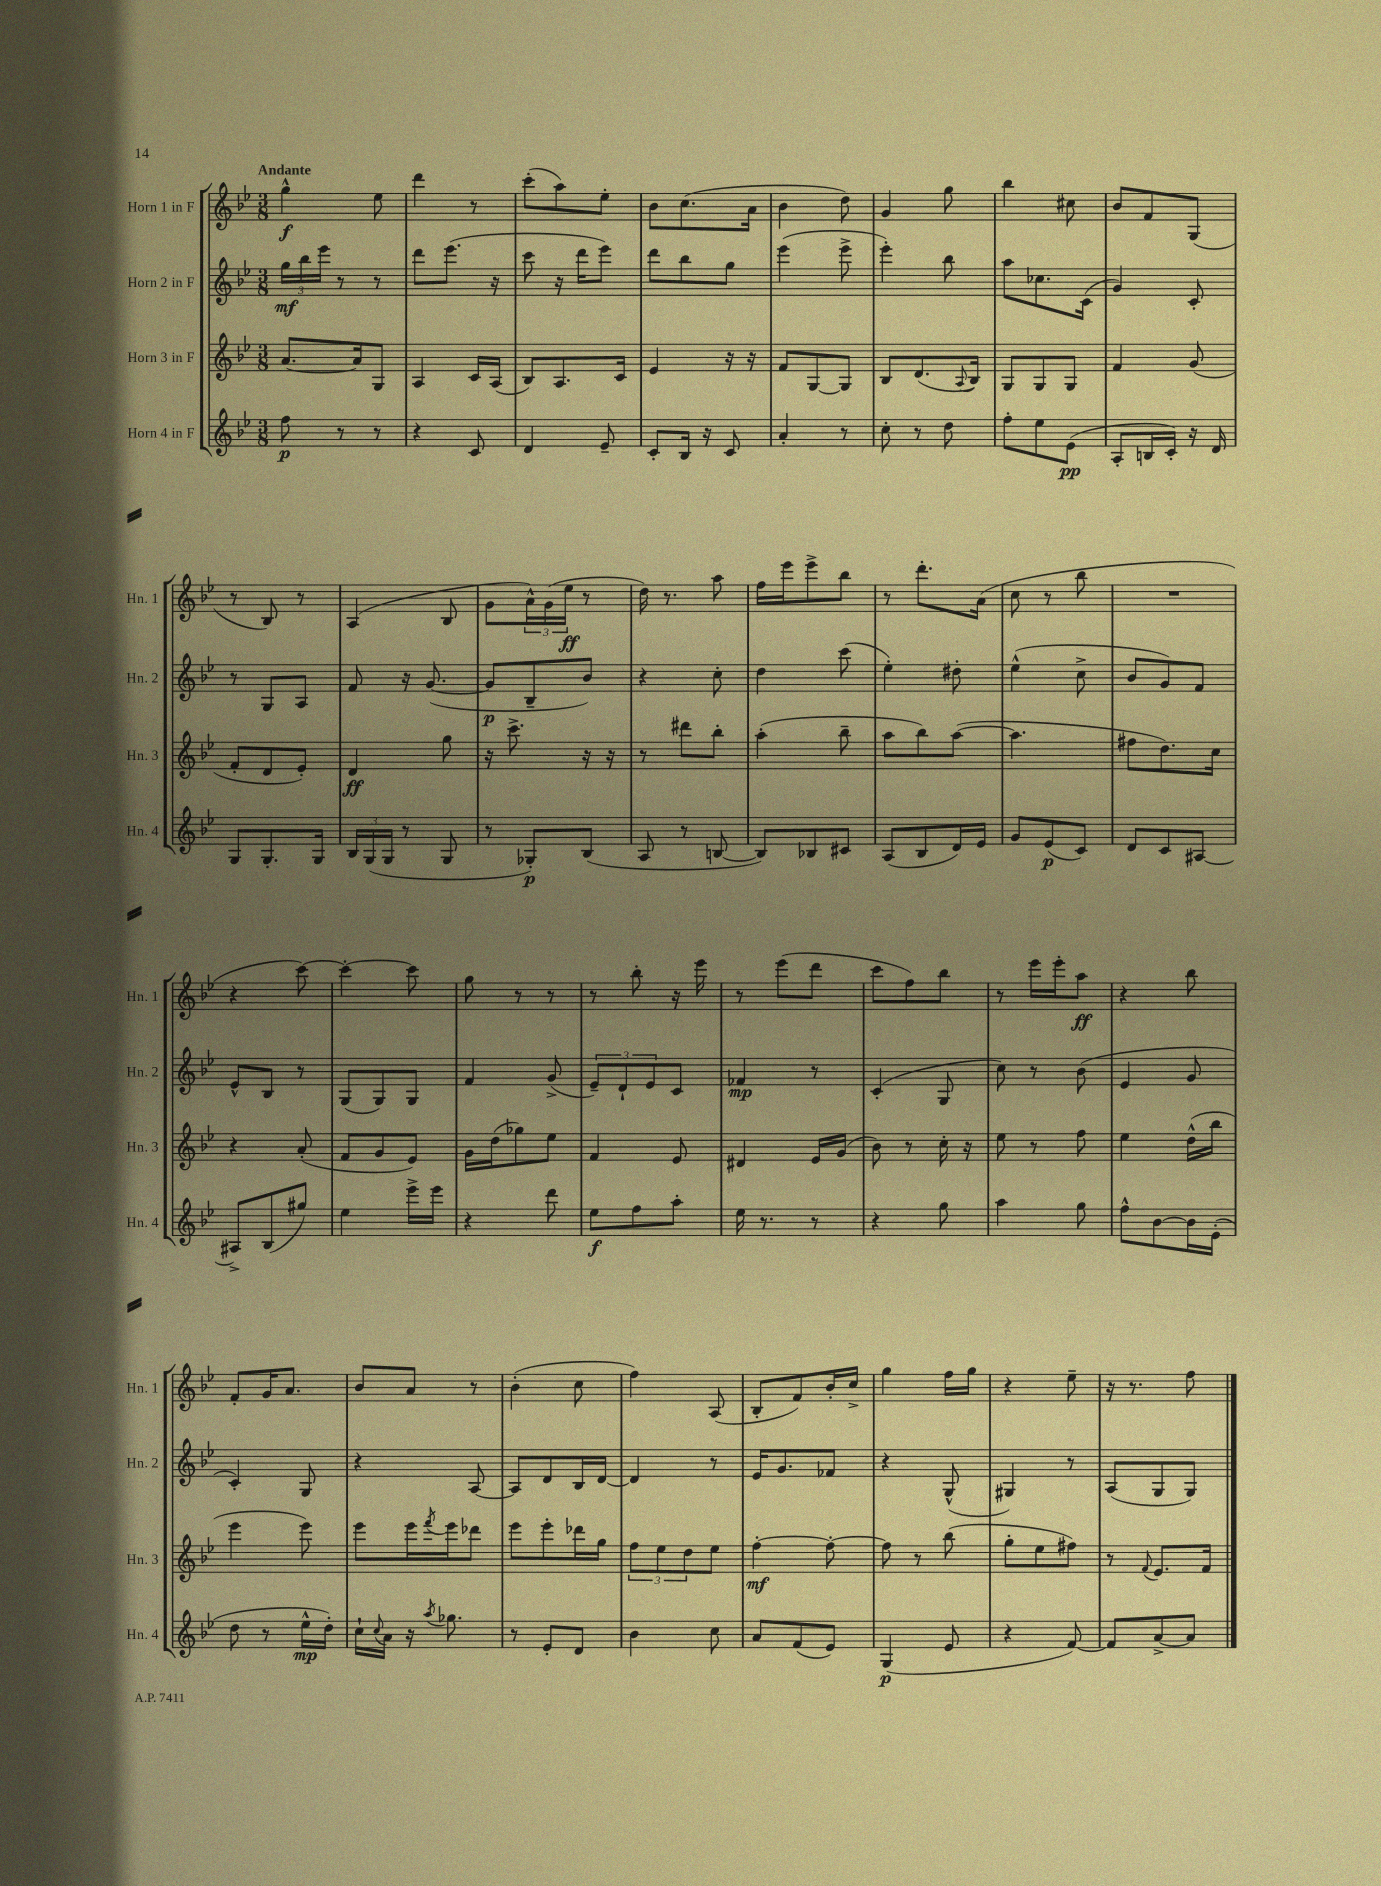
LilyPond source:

<<
\new StaffGroup <<
\new Staff = "s0" \with { instrumentName = "Horn 1 in F" shortInstrumentName = "Hn. 1" } {
    \clef treble \key bes \major \numericTimeSignature \time 3/8 \tempo "Andante"
    g''4-^\f ees''8 |
    d'''4 r8 |
    c'''8-.( a''8) ees''8-. |
    bes'8 c''8.( a'16 |
    bes'4 d''8) |
    g'4 g''8 |
    bes''4 cis''8 |
    bes'8 f'8 g8( |
    r8 bes8) r8 |
    a4( bes8 |
    g'8 \tuplet 3/2 { a'16-^) g'16( ees''16\ff } r8 |
    d''16) r8. a''8 |
    f''16 ees'''16 ees'''8-> bes''8 |
    r8 d'''8.-. a'16( |
    c''8 r8 bes''8 |
    R4. |
    r4 c'''8~) |
    c'''4~-. c'''8 |
    g''8 r8 r8 |
    r8 bes''8-. r16 ees'''16 |
    r8 ees'''8( d'''8 |
    c'''8 f''8) bes''8 |
    r8 ees'''16 ees'''16-. a''8\ff |
    r4 bes''8 |
    f'8-. g'16 a'8. |
    bes'8 a'8 r8 |
    bes'4-.( c''8 |
    f''4) a8( |
    bes8-. f'8) bes'16-. c''16-> |
    g''4 f''16 g''16 |
    r4 ees''8-- |
    r16 r8. f''8 \bar "|." |
}
\new Staff = "s1" \with { instrumentName = "Horn 2 in F" shortInstrumentName = "Hn. 2" } {
    \clef treble \key bes \major \numericTimeSignature \time 3/8
    \tuplet 3/2 { g''16\mf bes''16 ees'''16 } r8 r8 |
    d'''8 ees'''8.( r16 |
    c'''8 r16 d'''16 ees'''8) |
    d'''8 bes''8 g''8 |
    ees'''4( ees'''8-> |
    ees'''4-.) bes''8 |
    a''8 ces''8. c'16( |
    g'4) c'8-. |
    r8 g8 a8 |
    f'8 r16 g'8.~( |
    g'8\p bes8-- bes'8) |
    r4 c''8-. |
    d''4 c'''8( |
    ees''4-.) dis''8-. |
    ees''4-^( c''8-> |
    bes'8 g'8) f'8 |
    ees'8-^ bes8 r8 |
    g8( g8) g8 |
    f'4 g'8->( |
    \tuplet 3/2 { ees'8--) d'8-! ees'8 } c'8 |
    fes'4\mp r8 |
    c'4-.( g8 |
    c''8) r8 bes'8( |
    ees'4 g'8 |
    c'4-.) g8 |
    r4 a8~ |
    a8 d'8 bes16 d'16~ |
    d'4 r8 |
    ees'16 g'8. fes'8 |
    r4 g8-^( |
    gis4) r8 |
    a8( g8 g8) \bar "|." |
}
\new Staff = "s2" \with { instrumentName = "Horn 3 in F" shortInstrumentName = "Hn. 3" } {
    \clef treble \key bes \major \numericTimeSignature \time 3/8
    a'8.~ a'16 g8 |
    a4 c'16 a16( |
    bes8) a8. c'16 |
    ees'4 r16 r16 |
    f'8 g8~ g8 |
    bes8 d'8.( \appoggiatura { a8 } bes16) |
    g8 g8 g8 |
    f'4 g'8( |
    f'8-. d'8 ees'8-.) |
    d'4\ff g''8 |
    r16 c'''8.-> r16 r16 |
    r8 dis'''8 bes''8-. |
    a''4-.( bes''8-- |
    a''8 bes''8) a''8~( |
    a''4. |
    fis''8 d''8.) c''16 |
    r4 a'8-.( |
    f'8 g'8 ees'8) |
    g'16 d''16( ges''8) ees''8 |
    f'4 ees'8 |
    dis'4 ees'16 g'16( |
    bes'8) r8 c''16-. r16 |
    ees''8 r8 f''8 |
    ees''4 d''16-^( bes''16 |
    ees'''4 ees'''8) |
    ees'''8 ees'''16 \acciaccatura { f'''8 } ees'''16 des'''8 |
    ees'''8 ees'''8-. des'''16 g''16 |
    \tuplet 3/2 { f''8 ees''8 d''8 } ees''8 |
    f''4~-.\mf f''8~-. |
    f''8 r8 bes''8( |
    g''8-. ees''8 fis''8) |
    r8 \appoggiatura { f'8 } ees'8. f'16 \bar "|." |
}
\new Staff = "s3" \with { instrumentName = "Horn 4 in F" shortInstrumentName = "Hn. 4" } {
    \clef treble \key bes \major \numericTimeSignature \time 3/8
    f''8\p r8 r8 |
    r4 c'8 |
    d'4 ees'8-- |
    c'8-. bes16 r16 c'8 |
    a'4-. r8 |
    c''8-. r8 d''8 |
    f''8-. ees''8 ees'8\pp( |
    a8-. b16 c'16-.) r16 d'16 |
    g8 g8.-. g16 |
    \tuplet 3/2 { bes16 g16( g16 } r8 g8 |
    r8 ges8-.\p) bes8( |
    a8 r8 b8~ |
    b8) bes8 cis'8 |
    a8( bes8 d'16) ees'16 |
    g'8 ees'8\p( c'8) |
    d'8 c'8 ais8~ |
    ais8-> bes8( gis''8) |
    ees''4 ees'''16-> ees'''16 |
    r4 d'''8 |
    ees''8\f f''8 a''8-. |
    ees''16 r8. r8 |
    r4 g''8 |
    a''4 g''8 |
    f''8-^ bes'8~ bes'16 ees'16-.( |
    d''8 r8 ees''16-^\mp d''16-.) |
    c''16-! \appoggiatura { c''8 } a'16 r16 \acciaccatura { a''8 } ges''8. |
    r8 ees'8-. d'8 |
    bes'4 c''8 |
    a'8 f'8( ees'8) |
    g4\p( ees'8 |
    r4 f'8~) |
    f'8 a'8~-> a'8 \bar "|." |
}
>>
>>
\layout { \context { \Score \remove "Bar_number_engraver" } }
